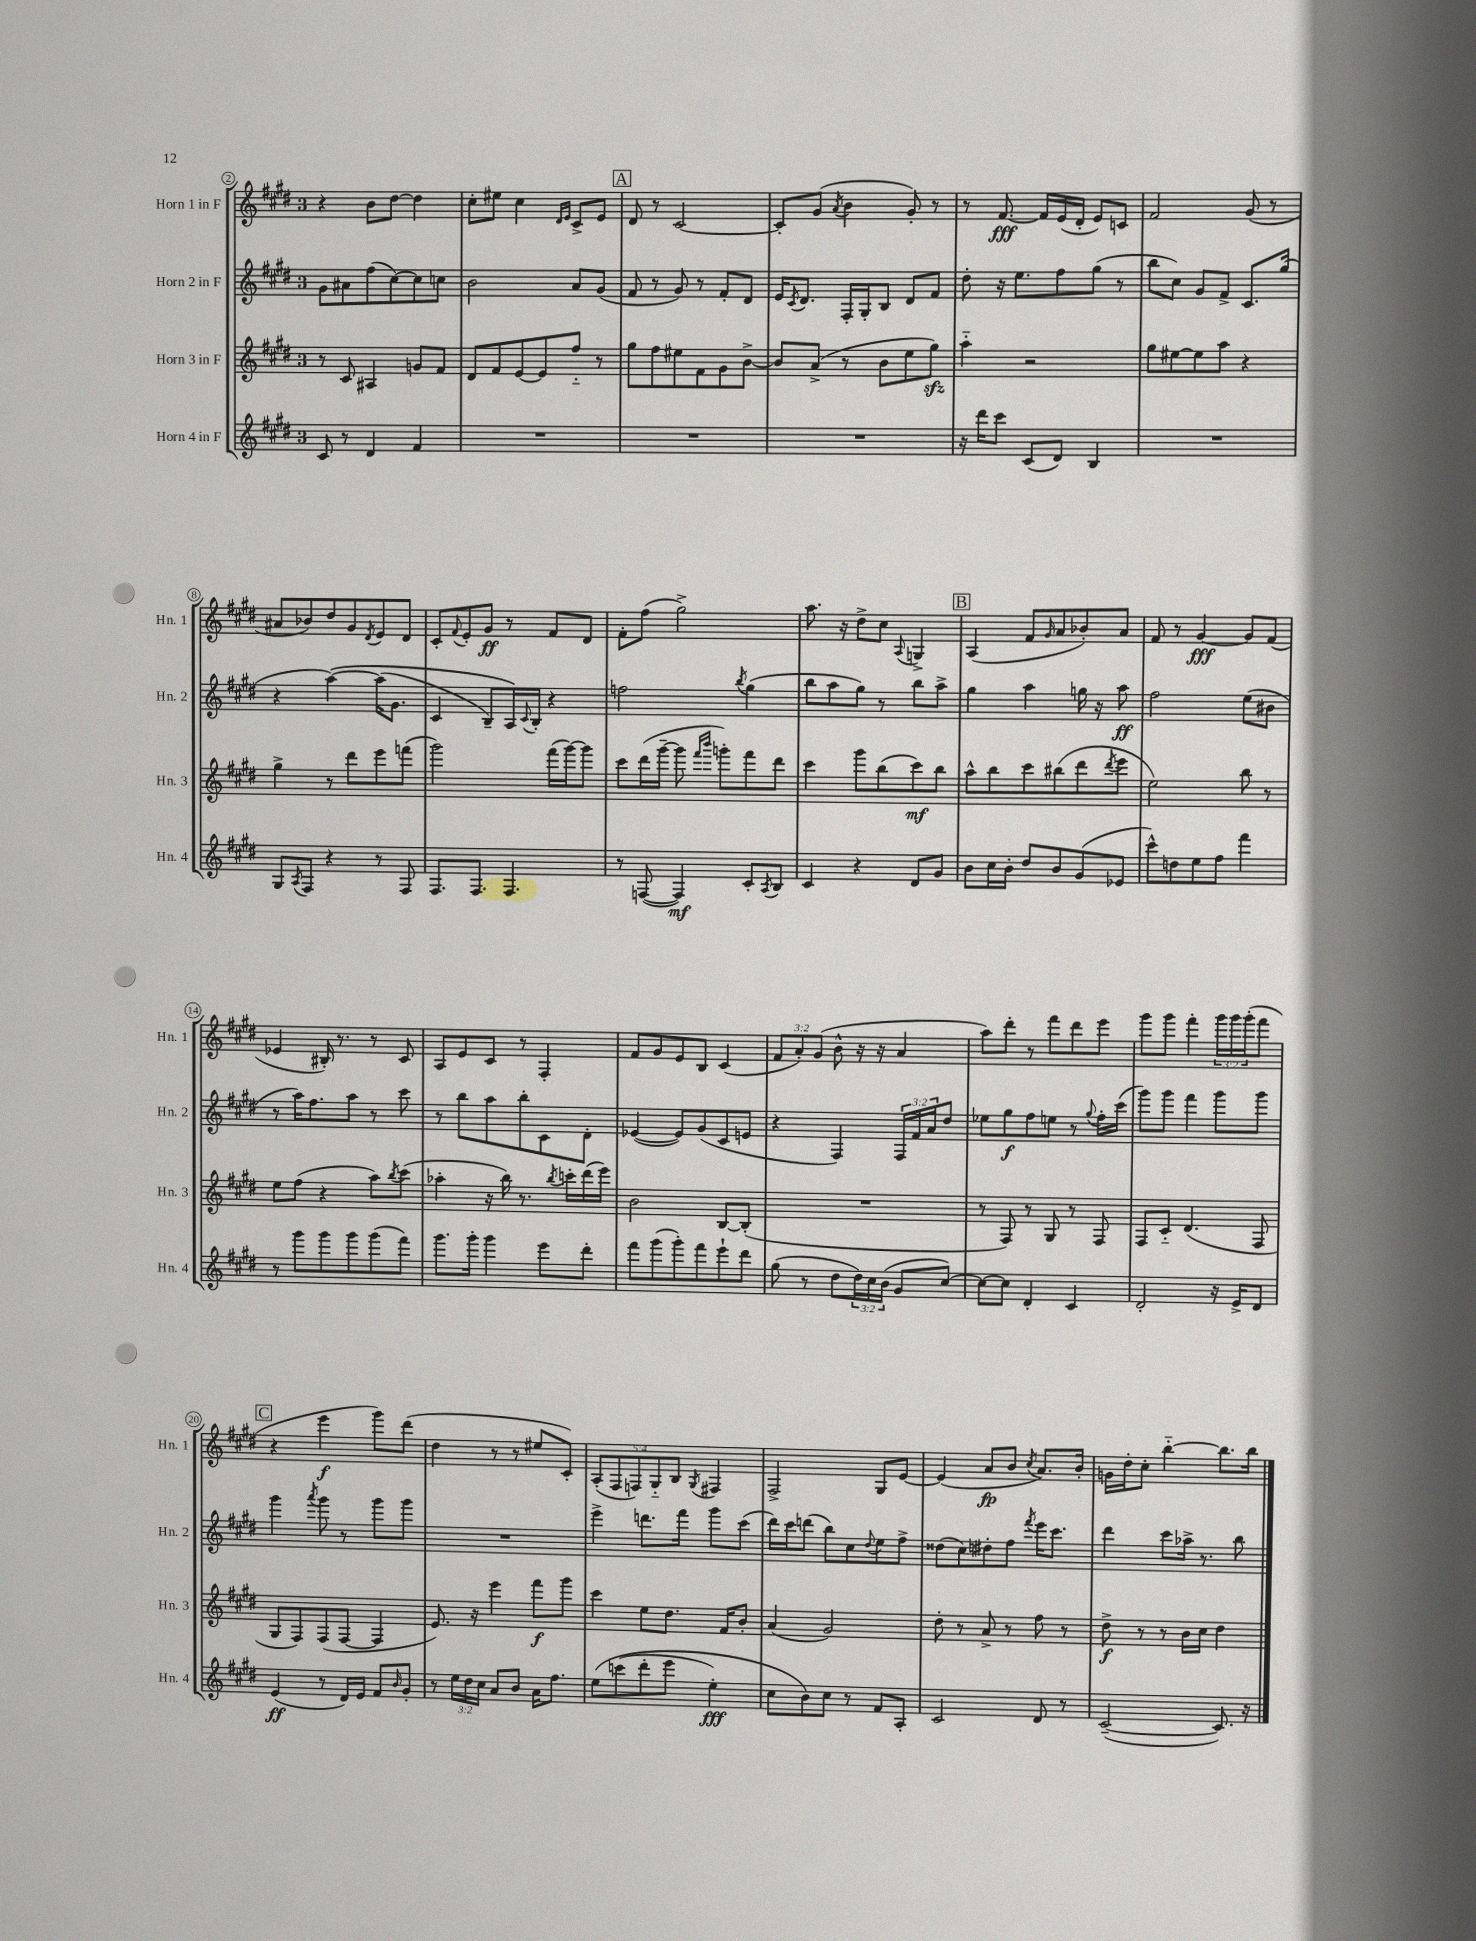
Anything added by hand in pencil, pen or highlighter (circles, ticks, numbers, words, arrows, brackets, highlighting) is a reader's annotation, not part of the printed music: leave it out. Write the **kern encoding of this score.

**kern	**kern	**kern	**kern
*staff4	*staff3	*staff2	*staff1
*clefG2	*clefG2	*clefG2	*clefG2
*k[f#c#g#d#]	*k[f#c#g#d#]	*k[f#c#g#d#]	*k[f#c#g#d#]
*M3/4	*M3/4	*M3/4	*M3/4
8c#	8r	8g#	4r
8r	8c#	8a#	.
4d#	4A#	(8ff#	8b
.	.	[8cc#)	[8dd#
4f#	8g	8cc#]	4dd#]
.	8f#	8cc	.
=	=	=	=
2.r	8d#	2b	8cc#'
.	8f#	.	8ee#
.	[8e	.	4cc#
.	8e]	.	.
.	.	.	16qqd#
.	.	.	16qqe
.	8ff#'~	8a	8c#^
.	8r	(8g#	8e
=	=	=	=
2.r	8gg#	8f#	8d#
.	8ff#	8r	8r
.	8ee#	8g#)	[2c#
.	8f#	8r	.
.	8g#	8f#'	.
.	[8b^	8d#	.
=	=	=	=
2.r	8b]	16e	8c#']
.	.	8qc#	.
.	.	8.d#	.
.	(8a^	.	(8g#
.	.	.	8qa
.	8r	16F#'	4b
.	.	16G#'	.
.	8b	8B	.
.	8ee	8d#	8g#')
.	8gg#)	8f#	8r
=	=	=	=
16r	4aa'~	8dd#'	8r
16ddd#	.	.	.
8ccc#	.	16r	[8.f#
.	.	8.ee	.
(8c#	2r	.	.
.	.	.	16f#]
8d#)	.	8ff#	(16e
.	.	.	16d#'
4B	.	(8gg#	8e)
.	.	8r	8c
=	=	=	=
2.r	8gg#	8bb	2f#
.	[8ee#	8cc#)	.
.	8ee#]	8g#	.
.	8aa	8f#^	.
.	4r	8.c#	(8g#
.	.	.	8r
.	.	(16gg#	.
=	=	=	=
8G#	4gg#^	4r	8a#
8qA	.	.	.
8F#	.	.	8b-)
4r	8r	&([4aa)	8dd#
.	8ddd#	.	8g#
.	.	.	8qd#
8r	8eee	(16aa]	8e
.	.	8.g#	.
8F#	(8fff	.	8d#
=	=	=	=
8.F#	2ggg#)	4c#	8c#'
.	.	.	8qqf#
.	.	.	8e'
8.F#	.	.	.
.	.	8B~)	8g#
4.F#	.	16A&)	8r
.	.	8qqc#	.
.	.	16B'	.
.	(16fff#	4r	8f#
.	[16ggg#)	.	.
.	8ggg#]	.	8d#
=	=	=	=
8r	8ccc#	2ff	8f#'
([8F	(16ddd#	.	(8ff#
.	[16ggg#~	.	.
4F])	8ggg#]	.	2gg#^)
.	16qqfff#	.	.
.	16qqbbb	.	.
.	8ggg')	.	.
.	.	8qbb	.
8c#'	8fff#	(4gg#	.
8qA	.	.	.
8B	8ddd#	.	.
=	=	=	=
4c#	4ccc#	8bb	8.aa
.	.	8aa	.
.	.	.	16r
4r	8ggg#	8gg#)	8dd#^
.	(8bb	8r	8cc#
.	.	.	8qqA
8d#	8ccc#)	8bb	4G^
8g#	8bb	8aa^	.
=	=	=	=
8b	8aa^^	4gg#	(4A
16cc#	8bb	.	.
16b'	.	.	.
8dd#	8ccc#	4aa	8f#
.	.	.	16qqg#
8b	(8bb#	.	8a
(8g#	8ddd#	16gg	8b-')
.	.	16r	.
.	8qddd#	.	.
8e-	8eee	8aa	8a
=	=	=	=
8ccc#^^)	2ee)	2ff#	8f#
8dd	.	.	8r
8ee	.	.	[4g#
8ff#	.	.	.
4fff#	8bb	(8ee	8g#]
.	8r	8b#	(8f#
=	=	=	=
8r	8ee	8r	4e-
8ggg#	(8ff#	16aa)	.
.	.	8.ff#	.
8ggg#	4r	.	16B#')
.	.	.	8.r
8ggg#	.	8aa	.
(8ggg#	8aa)	8r	8r
.	8qbb	.	.
8fff#)	(8ccc#	8ccc#	8c#
=	=	=	=
8.ggg#	4aa-'	8r	8A
.	.	8bb	8e
16ggg#'	.	.	.
4ggg#	16r	8aa	8c#
.	16bb)	.	.
.	8.r	8bb'	8r
8eee	.	8c#	4F#'
.	8qbb	.	.
.	16ccc'	.	.
8ddd#'	(16ddd#	8d#'	.
.	16eee)	.	.
=	=	=	=
8fff#	2b	([4e-	8f#
(8ggg#	.	.	8g#
8ggg#')	.	8e-])	8e
8fff#	.	(8g#	8B
8eee`	[8B	8c#	(4c#
8ddd#	(8B']	8e	.
=	=	=	=
(8gg#	2.r	4r	12f#
.	.	.	12a')
8r	.	.	.
.	.	.	(12g#
8dd#	.	4F#)	8b^^
24dd#)	.	.	16r
24cc#	.	.	.
.	.	.	16r
(24b	.	.	.
8g#	.	24F#	4a
.	.	24f#	.
.	.	24a	.
[8cc#)	.	8dd#	.
=	=	=	=
8cc#_	8r	8ee-	8aa)
8cc#]	8F#)	8gg#	8ddd#'
4d#'	8r	8ff#	8r
.	8G#	8ee	8fff#
4c#	8r	8r	8ddd#
.	.	8qqgg#	.
.	8F#	16ff#'	8eee
.	.	(16ccc#	.
=	=	=	=
2d#'	8F#	8ggg#)	8ggg#
.	8c#'~	8ggg#	8ggg#
.	(4.d#	4fff#	4fff#'
16r	.	8ggg#	24ggg#
.	.	.	24ggg#
16e^	.	.	.
.	.	.	(24ggg#'
8d#	8F#	8ggg#	8fff#
=	=	=	=
(4e	8G#	4ggg#	4r
.	8F#)	.	.
.	.	8qaaa	.
8r	(8F#	8ggg#	4eee
16d#)	[8F#	8r	.
16e	.	.	.
8f#	4F#]	8ggg#	8ggg#)
16qqb	.	.	.
8g#'	.	8ggg#	(8ddd#
=	=	=	=
8r	8.e)	2.r	4dd#
24ee	.	.	.
24dd#	.	.	.
.	16r	.	.
24cc#	.	.	.
8a	4eee	.	8r
8b	.	.	8r
16a	8fff#	.	8ee#
8.ff#	.	.	.
.	8ggg#	.	8c#')
=	=	=	=
&(8ee	4ccc#	4eee^	(10A'
.	.	.	10F#
(8ccc	.	.	.
.	.	.	10F)
8ddd#'	8ee	8.ddd	.
.	.	.	10G#'~
8eee	8.dd#	.	.
.	.	.	10B
.	.	16fff#	.
.	.	.	8qG#
4ee')	.	8ggg#	4F#
.	16f#	.	.
.	8b'	(8ccc#	.
=	=	=	=
8cc#	(4a	16ddd#)	2F#^
.	.	16ccc#	.
8b&)	.	(8ddd	.
8cc#	2g#)	8bb)	.
8r	.	8cc#	.
.	.	8qqdd#	.
8f#	.	8ee	8G#
8A'	.	8ff#^	[8e
=	=	=	=
2c#	8dd#'	(8dd##	(4e]
.	8r	8cc#)	.
.	8a^	8dd#'	8a
.	8r	8ff#	8b
.	.	8qfff#	8qcc#
8d#	8ff#	16eee	8.a)
.	.	8.ccc#	.
8r	8r	.	.
.	.	.	16b'
=	=	=	=
([2c#~	8dd#^	4ddd#	16g
.	.	.	16dd#'
.	8r	.	8cc#'
.	8r	8ccc#	[4bb'~
.	16b	16aa-^	.
.	16cc#	8.r	.
8.c#])	4dd#	.	8.bb]
.	.	8bb	.
16r	.	.	16bb
==	==	==	==
*-	*-	*-	*-
